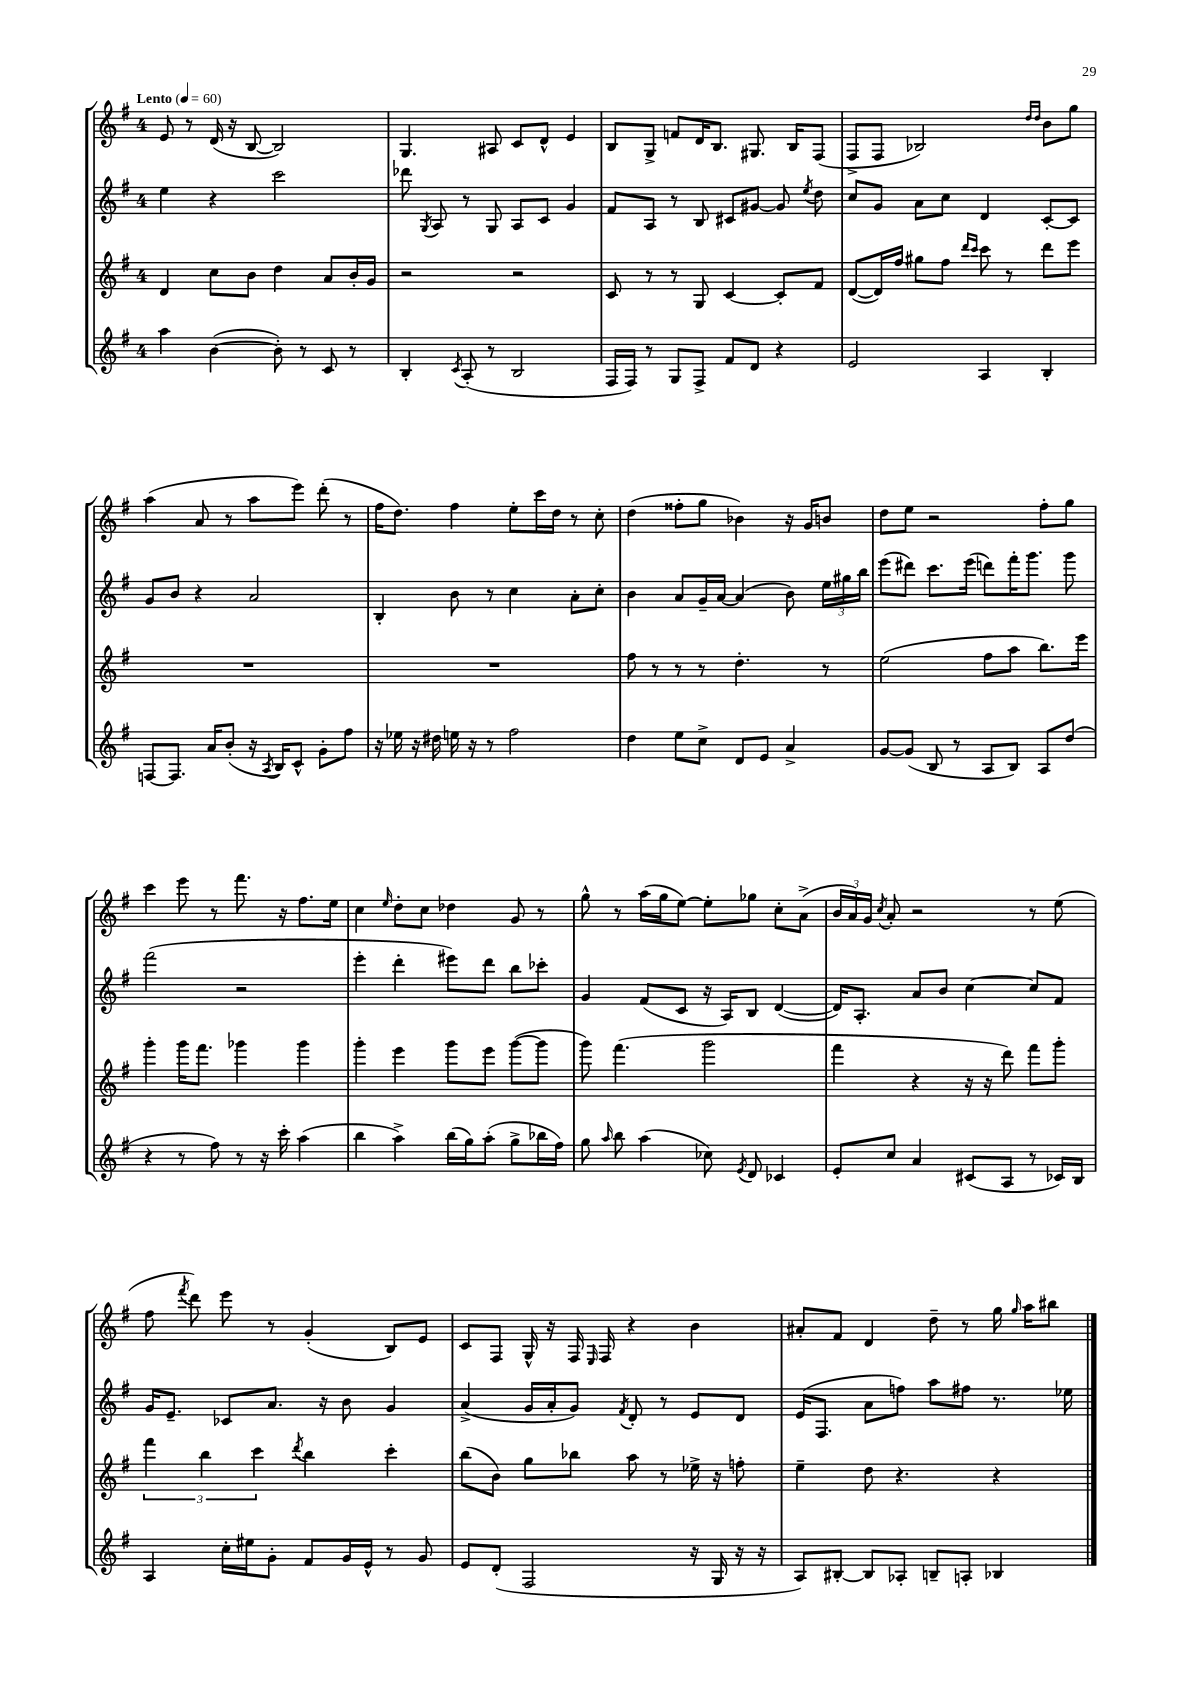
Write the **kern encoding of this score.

**kern	**kern	**kern	**kern
*staff4	*staff3	*staff2	*staff1
*clefG2	*clefG2	*clefG2	*clefG2
*k[f#]	*k[f#]	*k[f#]	*k[f#]
*M4/4	*M4/4	*M4/4	*M4/4
*MM60	*MM60	*MM60	*MM60
4aa	4d	4ee	8e
.	.	.	8r
([4b	8cc	4r	(16d
.	.	.	16r
.	8b	.	[8B
8b'])	4dd	2ccc	2B])
8r	.	.	.
8c	8a	.	.
8r	16b'	.	.
.	16g	.	.
=	=	=	=
4B'	2r	8ddd-	4.G
.	.	8qG	.
.	.	8A	.
8qc	.	.	.
(8A'	.	8r	.
8r	.	8G	8A#
2B	2r	8A	8c
.	.	8c	8d^^
.	.	4g	4e
=	=	=	=
16F#	8c	8f#	8B
16F#)	.	.	.
8r	8r	8A	8G^
8G	8r	8r	8f
8F#^	8G	8B	16d
.	.	.	8.B
8f#	[4c	8c#	.
8d	.	[8g#	8.G#
4r	8c']	8g#]	.
.	.	.	16B
.	.	8qee	.
.	8f#	8dd	(8F#
=	=	=	=
2e	([8d	8cc	8F#^
.	16d])	8g	8F#
.	16ff#	.	.
.	8gg#	8a	2B-)
.	8ff#	8cc	.
.	16qqddd	.	.
.	16qqccc	.	.
4A	8ccc	4d	.
.	8r	.	.
.	.	.	16qqdd
.	.	.	16qqdd
4B'	8ddd	[8c'	8b
.	8eee	8c]	8gg
=	=	=	=
[8F	1r	8g	(4aa
8.F]	.	8b	.
.	.	4r	8a
16a	.	.	.
(8b'	.	.	8r
16r	.	2a	8aa
8qA	.	.	.
16B)	.	.	.
8c^^	.	.	8eee)
8g'	.	.	(8ddd'
8ff#	.	.	8r
=	=	=	=
16r	1r	4B'	16ff#
16ee-	.	.	8.dd)
16r	.	.	.
16dd#	.	.	.
16ee	.	8b	4ff#
16r	.	.	.
8r	.	8r	.
2ff#	.	4cc	8ee'
.	.	.	16ccc
.	.	.	16dd
.	.	8a'	8r
.	.	8cc'	8cc'
=	=	=	=
4dd	8ff#	4b	(4dd
.	8r	.	.
8ee	8r	8a	8ff##'
8cc^	8r	16g~	8gg
.	.	[16a	.
8d	4.dd'	(4a]	4b-)
8e	.	.	.
4a^	.	8b)	16r
.	.	.	16g
.	8r	24ee	8b
.	.	24gg#	.
.	.	24bb	.
=	=	=	=
[8g	(2ee	(8eee	8dd
(8g]	.	8ddd#)	8ee
8B	.	8.ccc	2r
8r	.	.	.
.	.	(16eee	.
8A	8ff#	8ddd)	.
8B)	8aa	16fff#'	.
.	.	8.ggg	.
8A	8.bb)	.	8ff#'
(8dd	.	8ggg	8gg
.	16eee	.	.
=	=	=	=
4r	4ggg'	(2fff#	4ccc
8r	16ggg	.	8eee
.	8.fff#	.	.
8ff#)	.	.	8r
8r	4ggg-	2r	8.fff#
16r	.	.	.
16ccc'	.	.	16r
(4aa	4ggg-	.	8.ff#
.	.	.	16ee
=	=	=	=
4bb	4ggg'	4eee'	4cc
.	.	.	16qqee
4aa^)	4eee	4ddd'	8dd'
.	.	.	8cc
(16bb	8ggg	8eee#)	4dd-
16gg)	.	.	.
(8aa'	8eee	8ddd	.
8gg^	([8ggg	8bb	8g
16bb-	8ggg]	8ccc-'	8r
16ff#)	.	.	.
=	=	=	=
8gg	8ggg)	4g	8gg^^
16qqaa	.	.	.
8bb	(4.fff#	.	8r
(4aa	.	(8f#	(16aa
.	.	.	16gg
.	.	8c	[8ee)
8cc-)	2ggg	16r	8ee']
.	.	16A)	.
8qe	.	.	.
8d	.	8B	8gg-
4c-	.	([4d	8cc'
.	.	.	(8a^
=	=	=	=
8e'	4fff#	16d])	24b
.	.	.	24a)
.	.	8.A'	.
.	.	.	24g
.	.	.	8qcc
8cc	.	.	8a'
4a	4r	8a	2r
.	.	8b	.
(8c#	16r	[4cc	.
.	16r	.	.
8A	8ddd)	.	.
8r	8fff#	8cc]	8r
16c-)	8ggg'	8f#	(8ee
16B	.	.	.
=	=	=	=
4A	6fff#	16g	8ff#
.	.	8.e~	.
.	.	.	8qfff#
.	.	.	8ddd)
.	6bb	.	.
16cc'	.	8c-	8eee
16ee#	.	.	.
.	6ccc	.	.
8g'	.	8.a	8r
.	8qddd	.	.
8f#	4bb	.	(4g'
.	.	16r	.
16g	.	8b	.
16e^^	.	.	.
8r	4ccc'	4g	8B)
8g	.	.	8e
=	=	=	=
8e	(8bb	(4a^	8c
(8d'	8b)	.	8F#
2F#	8gg	16g	16G^^
.	.	16a'	16r
.	8bb-	8g)	16F#
.	.	.	16qqE
.	.	.	16F#
.	.	8qf#	.
.	8aa	8d'	4r
.	8r	8r	.
16r	16ee-^	8e	4b
16G	16r	.	.
16r	8ff'	8d	.
16r	.	.	.
=	=	=	=
8A)	4ee~	(16e	8a#'
.	.	8.F#	.
[8B#'	.	.	8f#
8B#]	8dd	8a	4d
8A-'	4.r	8ff)	.
8B~	.	8aa	8dd~
8A'	.	8ff#	8r
4B-	4r	8.r	16gg
.	.	.	16qqgg
.	.	.	16aa
.	.	.	8bb#
.	.	16ee-	.
==	==	==	==
*-	*-	*-	*-
